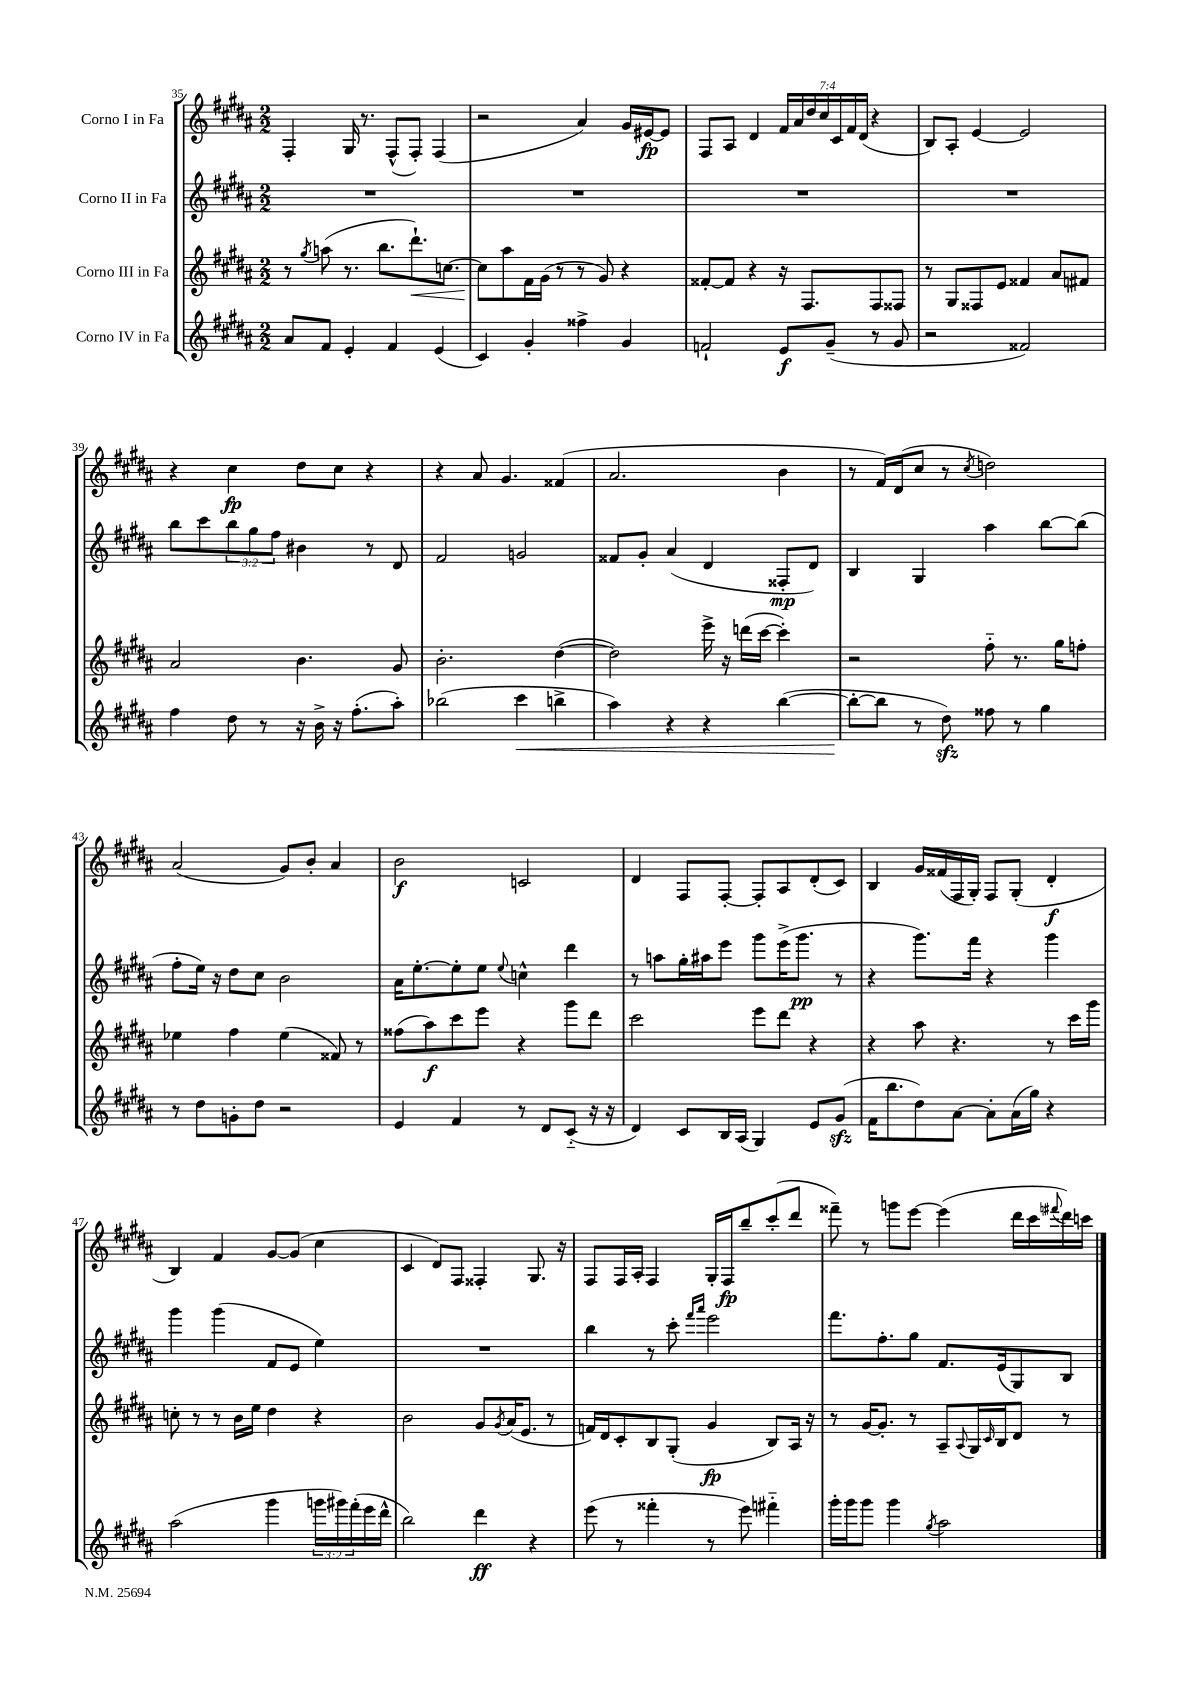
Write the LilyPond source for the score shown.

<<
\new StaffGroup <<
\new Staff = "s0" \with { instrumentName = "Corno I in Fa" } {
    \clef treble \key b \major \numericTimeSignature \time 2/2 \override Staff.TupletNumber.text = #tuplet-number::calc-fraction-text
    fis4-. gis16 r8. fis8-^( fis8-.) fis4( |
    r2 ais'4) gis'16 eis'16~\fp eis'8 |
    fis8 ais8 dis'4 \tuplet 7/4 { fis'16 ais'16 dis''16 cis''16 cis'16 fis'16 dis'16( } r4 |
    b8) ais8-. e'4~ e'2 |
    r4 cis''4\fp dis''8 cis''8 r4 |
    r4 ais'8 gis'4. fisis'4( |
    ais'2. b'4 |
    r8 fis'16) dis'16( cis''8 r8 \acciaccatura { cis''8 } d''2) |
    ais'2( gis'8) b'8-. ais'4 |
    b'2\f c'2 |
    dis'4 fis8 fis8~-. fis8-. ais8 dis'8-.( cis'8) |
    b4 gis'16 fisis'16( fis16 gis16-.) fis8 gis8-.( dis'4-.\f |
    b4) fis'4 gis'8~ gis'8( cis''4 |
    cis'4 dis'8) fis8 fisis4-. gis8. r16 |
    fis8 fis16 ais16-. fis4 gis16-. fis16\fp b''8-- cis'''8-.( dis'''8 |
    fisis'''8--) r8 g'''8 e'''8~ e'''4( dis'''16 cis'''16 \appoggiatura { fis'''8 } dis'''16) c'''16 \bar "|." |
}
\new Staff = "s1" \with { instrumentName = "Corno II in Fa" } {
    \clef treble \key b \major \numericTimeSignature \time 2/2 \override Staff.TupletNumber.text = #tuplet-number::calc-fraction-text
    R1 |
    R1 |
    R1 |
    R1 |
    b''8 cis'''8 \tuplet 3/2 { b''8 gis''8 fis''8 } bis'4 r8 dis'8 |
    fis'2 g'2 |
    fisis'8 gis'8-. ais'4( dis'4 fisis8-.\mp dis'8) |
    b4 gis4 ais''4 b''8~ b''8( |
    fis''8-. e''16) r16 dis''8 cis''8 b'2 |
    ais'16 e''8.~-. e''8-. e''8 \appoggiatura { e''8 } c''4-^ dis'''4 |
    r8 a''8 gis''16-. ais''16 e'''8 gis'''8 e'''16->( gis'''8.\pp r8 |
    r4 gis'''8.) fis'''16 r4 gis'''4 |
    gis'''4 gis'''4( fis'8 e'8 e''4) |
    R1 |
    b''4 r8 cis'''8-. \grace { fis'''16 ais'''16 } e'''2 |
    fis'''8. fis''8.-. gis''8 fis'8. e'16( gis8) b8 \bar "|." |
}
\new Staff = "s2" \with { instrumentName = "Corno III in Fa" } {
    \clef treble \key b \major \numericTimeSignature \time 2/2
    r8 \acciaccatura { gis''8 } a''8( r8. b''8. dis'''8.-!\<) c''8.~ |
    c''8\! ais''8 fis'16 gis'16( r8 r8 gis'8) r4 |
    fisis'8~-. fisis'8 r4 r16 fis8. fis8 fisis8 |
    r8 gis8 fisis8 e'8 fisis'4 ais'8 fis'8 |
    ais'2 b'4. gis'8 |
    b'2.-. dis''4~( |
    dis''2) e'''16-> r16 d'''16( cis'''16~ cis'''4-.) |
    r2 fis''8-_ r8. gis''16 f''8-. |
    ees''4 fis''4 ees''4( fisis'8) r8 |
    fisis''8( ais''8\f) cis'''8 e'''8 r4 gis'''8 dis'''8 |
    cis'''2 e'''8 dis'''8 r4 |
    r4 ais''8 r4. r8 cis'''16 gis'''16 |
    c''8-. r8 r8 b'16 e''16 dis''4 r4 |
    b'2 gis'8 \acciaccatura { gis'8 } ais'16( e'8. r8 |
    f'16) dis'16 cis'8-. b8 gis8-.( gis'4\fp b8) ais16 r16 |
    r8 gis'16~ gis'8.-. r8 ais8-- \appoggiatura { ais8 } gis16 \grace { cis'16 } b16 dis'8 r8 \bar "|." |
}
\new Staff = "s3" \with { instrumentName = "Corno IV in Fa" } {
    \clef treble \key b \major \numericTimeSignature \time 2/2 \override Staff.TupletNumber.text = #tuplet-number::calc-fraction-text
    ais'8 fis'8 e'4-. fis'4 e'4( |
    cis'4) gis'4-. fisis''4-> gis'4 |
    f'2-! e'8\f gis'8--( r8 gis'8 |
    r2 fisis'2) |
    fis''4 dis''8 r8 r16 b'16-> r16 fis''8.-.( ais''8-.) |
    bes''2( cis'''4\< b''4-> |
    ais''4) r4 r4 b''4~( |
    b''8~-.\! b''8 r8 dis''8\sfz) fisis''8 r8 gis''4 |
    r8 dis''8 g'8-. dis''8 r2 |
    e'4 fis'4 r8 dis'8 cis'8-_( r16 r16 |
    dis'4) cis'8 b16 ais16( gis4) e'8 gis'8\sfz( |
    fis'16 b''8. dis''8) ais'8~ ais'8-. ais'16( gis''16) r4 |
    ais''2( gis'''4 \tuplet 3/2 { g'''16 gis'''16) fis'''16-.( } e'''16 dis'''16-^ |
    b''2) dis'''4\ff r4 |
    e'''8( r8 fisis'''4-. r8 e'''8) fis'''4-_ |
    gis'''16-. gis'''16 gis'''8 gis'''4 \acciaccatura { gis''8 } ais''2 \bar "|." |
}
>>
>>
\layout { \context { \Score currentBarNumber = #35 } }
